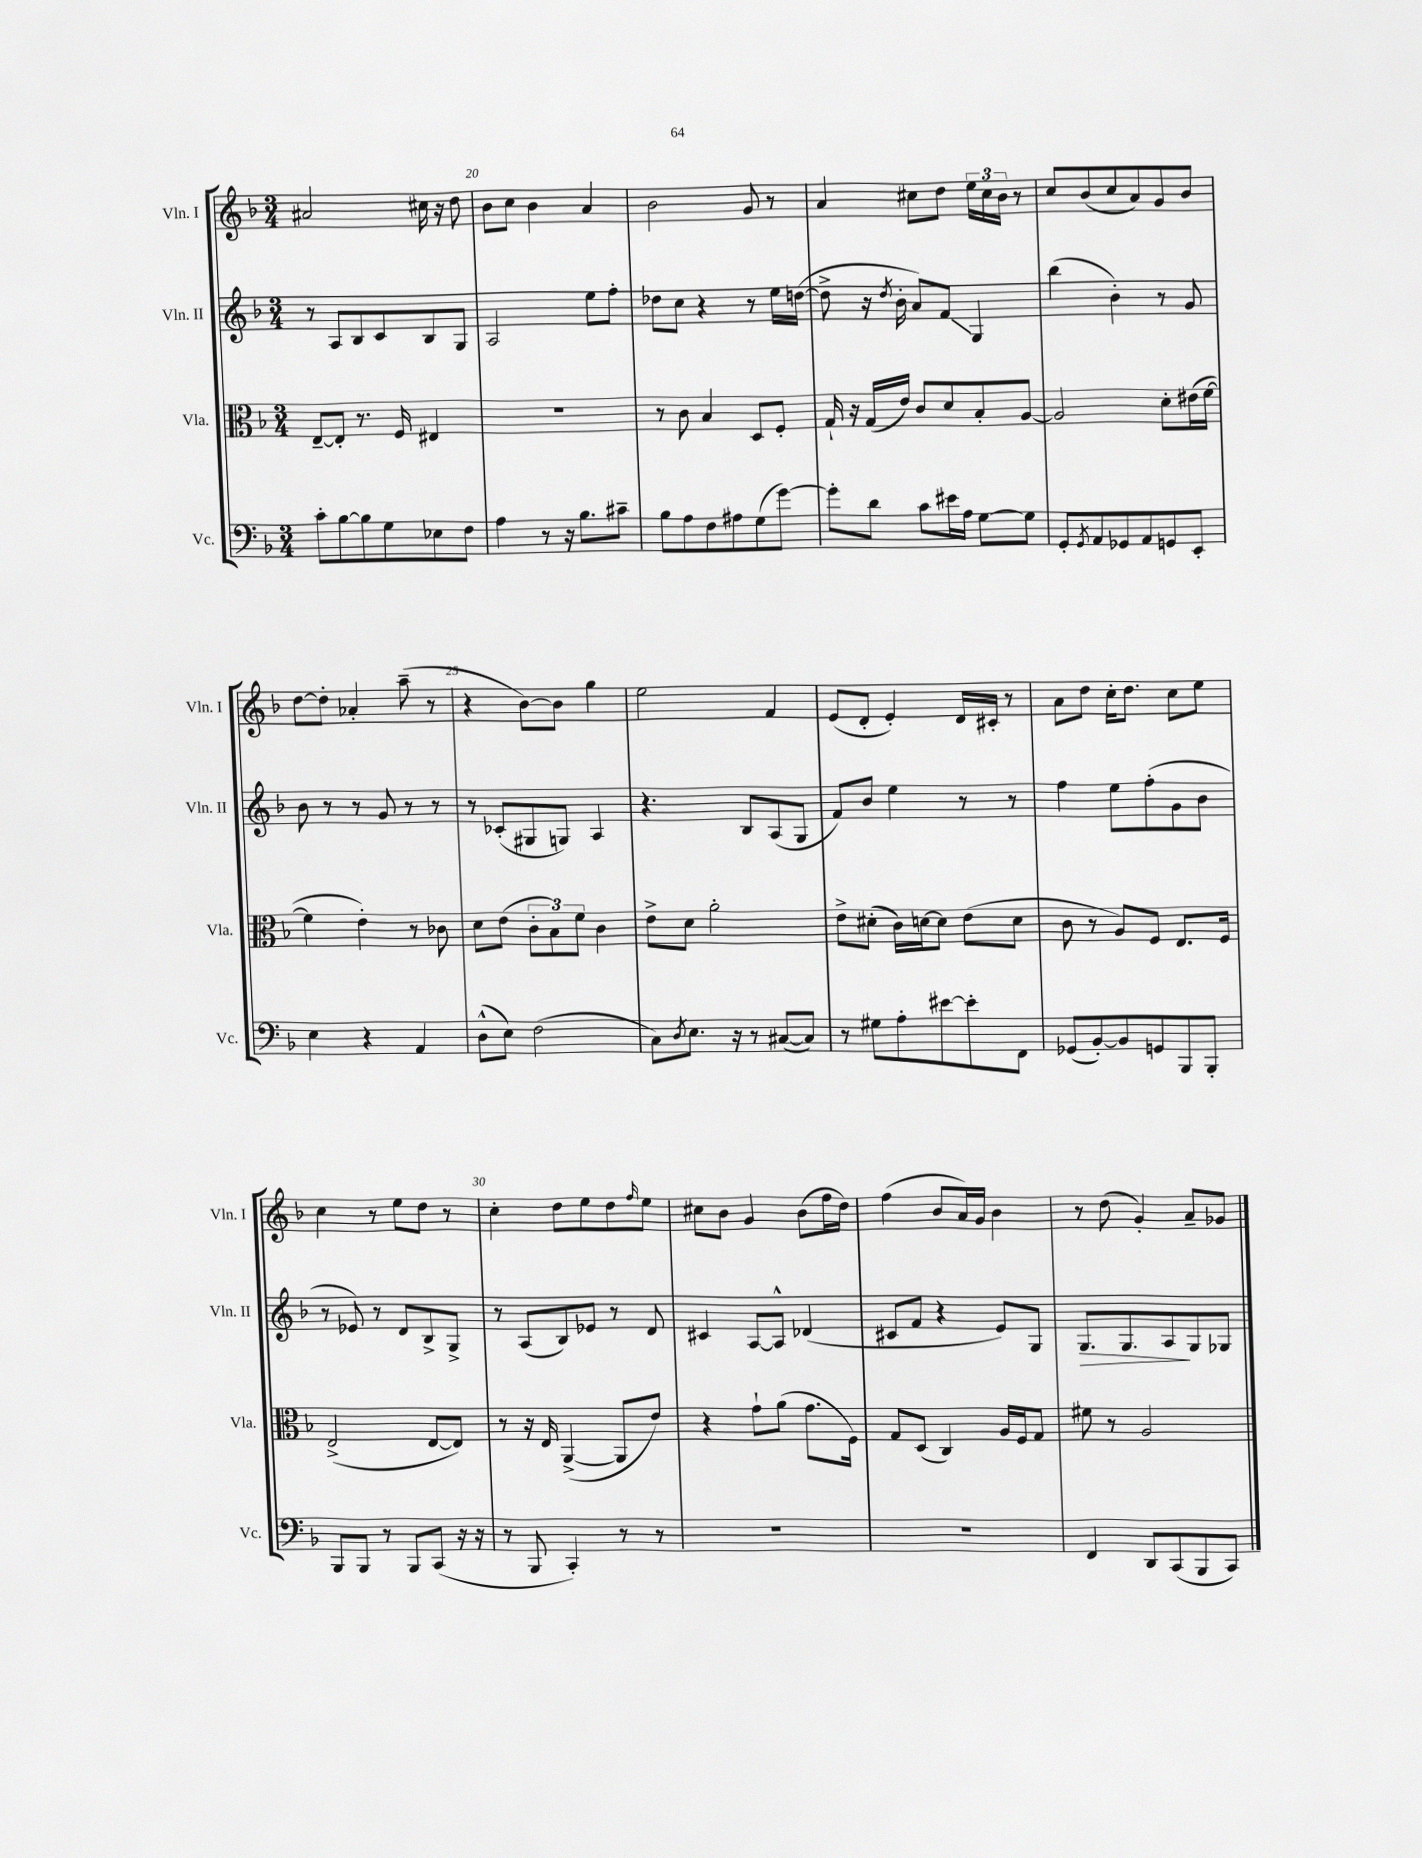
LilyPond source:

<<
\new StaffGroup <<
\new Staff = "s0" \with { instrumentName = "Vln. I" shortInstrumentName = "Vln. I" } {
    \clef treble \key f \major \numericTimeSignature \time 3/4
    ais'2 cis''16 r16 d''8 |
    bes'8 c''8 bes'4 a'4 |
    bes'2 g'8 r8 |
    a'4 cis''8 d''8 \tuplet 3/2 { e''16 cis''16 bes'16 } r8 |
    c''8 bes'8( c''8 a'8) g'8 bes'8 |
    d''8~ d''8-. aes'4-. a''8--( r8 |
    r4 bes'8~) bes'8 g''4 |
    e''2 f'4 |
    e'8( d'8-. e'4-.) d'16 cis'16-. r8 |
    a'8 d''8 c''16-. d''8. c''8 e''8 |
    c''4 r8 e''8 d''8 r8 |
    c''4-. d''8 e''8 d''8 \grace { f''16 } e''8 |
    cis''8 bes'8 g'4 bes'8( f''16 d''16) |
    f''4( bes'8 a'16) g'16 bes'4 |
    r8 d''8( g'4-.) a'8-- ges'8 \bar "|." |
}
\new Staff = "s1" \with { instrumentName = "Vln. II" shortInstrumentName = "Vln. II" } {
    \clef treble \key f \major \numericTimeSignature \time 3/4
    r8 a8 bes8 c'8 bes8 g8 |
    a2 e''8 f''8-. |
    des''8 c''8 r4 r8 e''16 d''16~( |
    d''8-> r16 \acciaccatura { d''8 } bes'16-. a'8) f'8\glissando g4 |
    bes''4( bes'4-.) r8 g'8 |
    bes'8 r8 r8 g'8 r8 r8 |
    r8 ces'8-.( gis8 g8) a4 |
    r4. bes8 a8( g8 |
    f'8) bes'8 e''4 r8 r8 |
    f''4 e''8 f''8-.( g'8 bes'8 |
    r8 ees'8) r8 d'8 bes8-> g8-> |
    r8 a8( bes8) ees'8 r8 d'8 |
    cis'4 a8~ a8-^ des'4( |
    cis'8 f'8 r4 e'8) g8 |
    g8.\> g8. a8\! g8 ges8 \bar "|." |
}
\new Staff = "s2" \with { instrumentName = "Vla." shortInstrumentName = "Vla." } {
    \clef alto \key f \major \numericTimeSignature \time 3/4
    e8~-- e8-. r8. f16 eis4 |
    R2. |
    r8 c'8 bes4 d8 f8-. |
    g16-! r16 g16( e'16) c'8 d'8 bes8-. a8~ |
    a2 d'8-. eis'16( f'16~ |
    f'4 e'4-.) r8 ces'8 |
    d'8 e'8( \tuplet 3/2 { c'8-. bes8) f'8 } c'4 |
    e'8-> d'8 a'2-. |
    e'8-> dis'8-.( c'16) d'16~ d'8 e'8( d'8 |
    c'8 r8 a8) f8 e8. f16 |
    e2->( e8~ e8) |
    r8 r16 e16 a,4~->( a,8 e'8) |
    r4 g'8-! a'8( g'8. f16) |
    g8 d8( c4) a16 f16 g8 |
    fis'8 r8 a2 \bar "|." |
}
\new Staff = "s3" \with { instrumentName = "Vc." shortInstrumentName = "Vc." } {
    \clef bass \key f \major \numericTimeSignature \time 3/4
    c'8-. bes8~ bes8 g8 ees8 f8 |
    a4 r8 r16 bes8. cis'8-- |
    bes8 a8 f8 ais8 g8( g'8~) |
    g'8-. d'8 c'8 eis'16 a16 g8~ g8 |
    g,8-. \acciaccatura { g,8 } a,8 ges,8 a,8 g,8 e,8-. |
    e4 r4 a,4 |
    d8-^( e8) f2( |
    c8) \acciaccatura { d8 } e8. r16 r8 cis8~( cis8) |
    r8 gis8 a8-. eis'8~ eis'8-. f,8 |
    ges,8( bes,8~-.) bes,8 g,8 bes,,8 bes,,8-. |
    bes,,8 bes,,8 r8 bes,,8 c,8( r16 r16 |
    r8 bes,,8 c,4-.) r8 r8 |
    R2. |
    R2. |
    f,4 d,8 c,8( bes,,8 c,8) \bar "|." |
}
>>
>>
\layout { \context { \Score currentBarNumber = #19 \override BarNumber.break-visibility = ##(#f #t #t) barNumberVisibility = #(every-nth-bar-number-visible 5) } }
